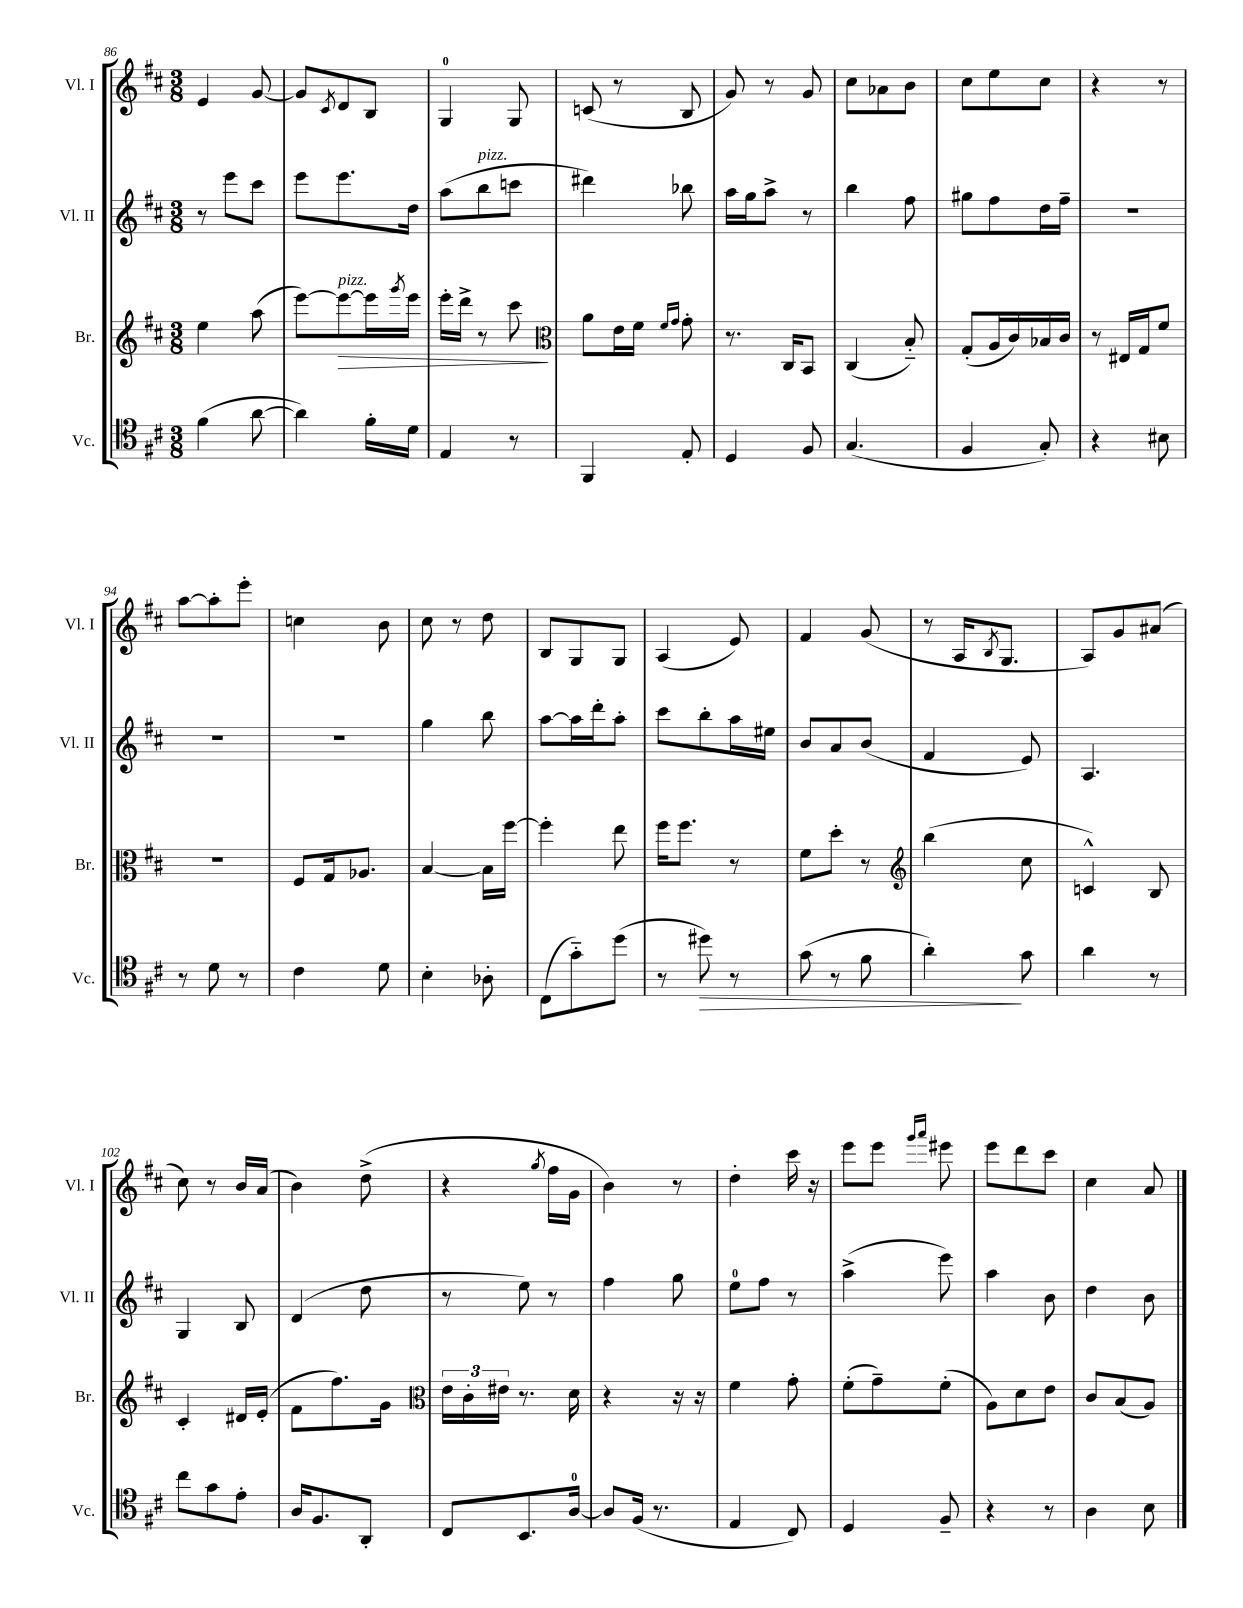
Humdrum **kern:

**kern	**kern	**kern	**kern
*staff4	*staff3	*staff2	*staff1
*clefC4	*clefG2	*clefG2	*clefG2
*k[f#c#]	*k[f#c#]	*k[f#c#]	*k[f#c#]
*M3/8	*M3/8	*M3/8	*M3/8
(4f#	4ee	8r	4e
.	.	8eee	.
[8a	(8aa	8ccc#	[8g
=	=	=	=
4a])	[8eee)	8eee	8g]
.	.	.	8qc#
.	8eee_	8.eee	8d
16f#'	16eee]	.	8B
.	8qggg	.	.
16d	16eee	16dd	.
=	=	=	=
4E	16eee'	(8aa	4G
.	16ddd^	.	.
.	8r	8bb	.
8r	8ccc#	8ccc	8G
=	=	=	=
*	*clefC3	*	*
4FF#	8a	4ddd#)	(8c
.	16e	.	8r
.	16f#	.	.
.	16qqf#	.	.
.	16qqg	.	.
8E'	8g'	8bb-	8B
=	=	=	=
4D	8.r	16aa	8g)
.	.	16gg	.
.	.	8aa^	8r
.	16C#	.	.
8F#	8BB	8r	8g
=	=	=	=
(4.G	(4C#	4bb	8cc#
.	.	.	8a-
.	8B'~)	8ff#	8b
=	=	=	=
4F#	(8G'	8gg#	8cc#
.	16A	8ff#	8ee
.	16c#)	.	.
8G')	16B-	16dd	8cc#
.	16c#	16ff#~	.
=	=	=	=
4r	8r	4.r	4r
.	16E#	.	.
.	16G	.	.
8B#	8f#	.	8r
=	=	=	=
8r	4.r	4.r	[8aa
8d	.	.	8aa']
8r	.	.	8eee'
=	=	=	=
4c#	8F#	4.r	4cc
.	16G	.	.
.	8.A-	.	.
8d	.	.	8b
=	=	=	=
4B'	[4B	4gg	8cc#
.	.	.	8r
8A-'	16B]	8bb	8dd
.	[16ff#	.	.
=	=	=	=
(8C#	4ff#']	[8aa	8B
8g'~)	.	16aa]	8G
.	.	16ddd'	.
(8dd	8ee	8aa'	8G
=	=	=	=
8r	16ff#	8ccc#	(4A
.	8.ff#	.	.
8dd#)	.	8bb'	.
8r	8r	16aa	8e)
.	.	16ee#	.
=	=	=	=
(8g	8f#	8b	4f#
8r	8dd'	8a	.
8f#	8r	(8b	(8g
=	=	=	=
*	*clefG2	*	*
4a')	(4bb	4f#	8r
.	.	.	16A
.	.	.	8qB
.	.	.	8.G
8g	8cc#	8e)	.
=	=	=	=
4a	4c^^)	4.A	8A)
.	.	.	8g
8r	8B	.	(8a#
=	=	=	=
8cc#	4c#'	4G	8cc#)
8g	.	.	8r
8e'	16d#	8B	16b
.	(16e'	.	(16a
=	=	=	=
16A	8f#	(4d	4b)
8.F#	.	.	.
.	8.ff#)	.	.
8AA'	.	8dd	(8dd^
.	16g	.	.
=	=	=	=
*	*clefC3	*	*
8C#	24e	8r	4r
.	24c#'	.	.
.	24e#	.	.
8.BB	8.r	8ee)	.
.	.	.	8qgg
.	.	8r	16ff#
[16A	16d	.	16g
=	=	=	=
8A]	4r	4ff#	4b)
(16F#	.	.	.
8.r	.	.	.
.	16r	8gg	8r
.	16r	.	.
=	=	=	=
4E	4f#	8ee	4dd'
.	.	8ff#	.
8C#)	8g'	8r	16ccc#
.	.	.	16r
=	=	=	=
4D	(8f#'	(4aa^	8eee
.	8g~)	.	8eee
.	.	.	16qqggg
.	.	.	16qqaaa
8F#~	(8f#'	8eee)	8eee#
=	=	=	=
4r	8A)	4aa	8eee
.	8d	.	8ddd
8r	8e	8b	8ccc#
=	=	=	=
4A	8c#	4dd	4cc#
.	(8B	.	.
8B	8A)	8b	8a
==	==	==	==
*-	*-	*-	*-
